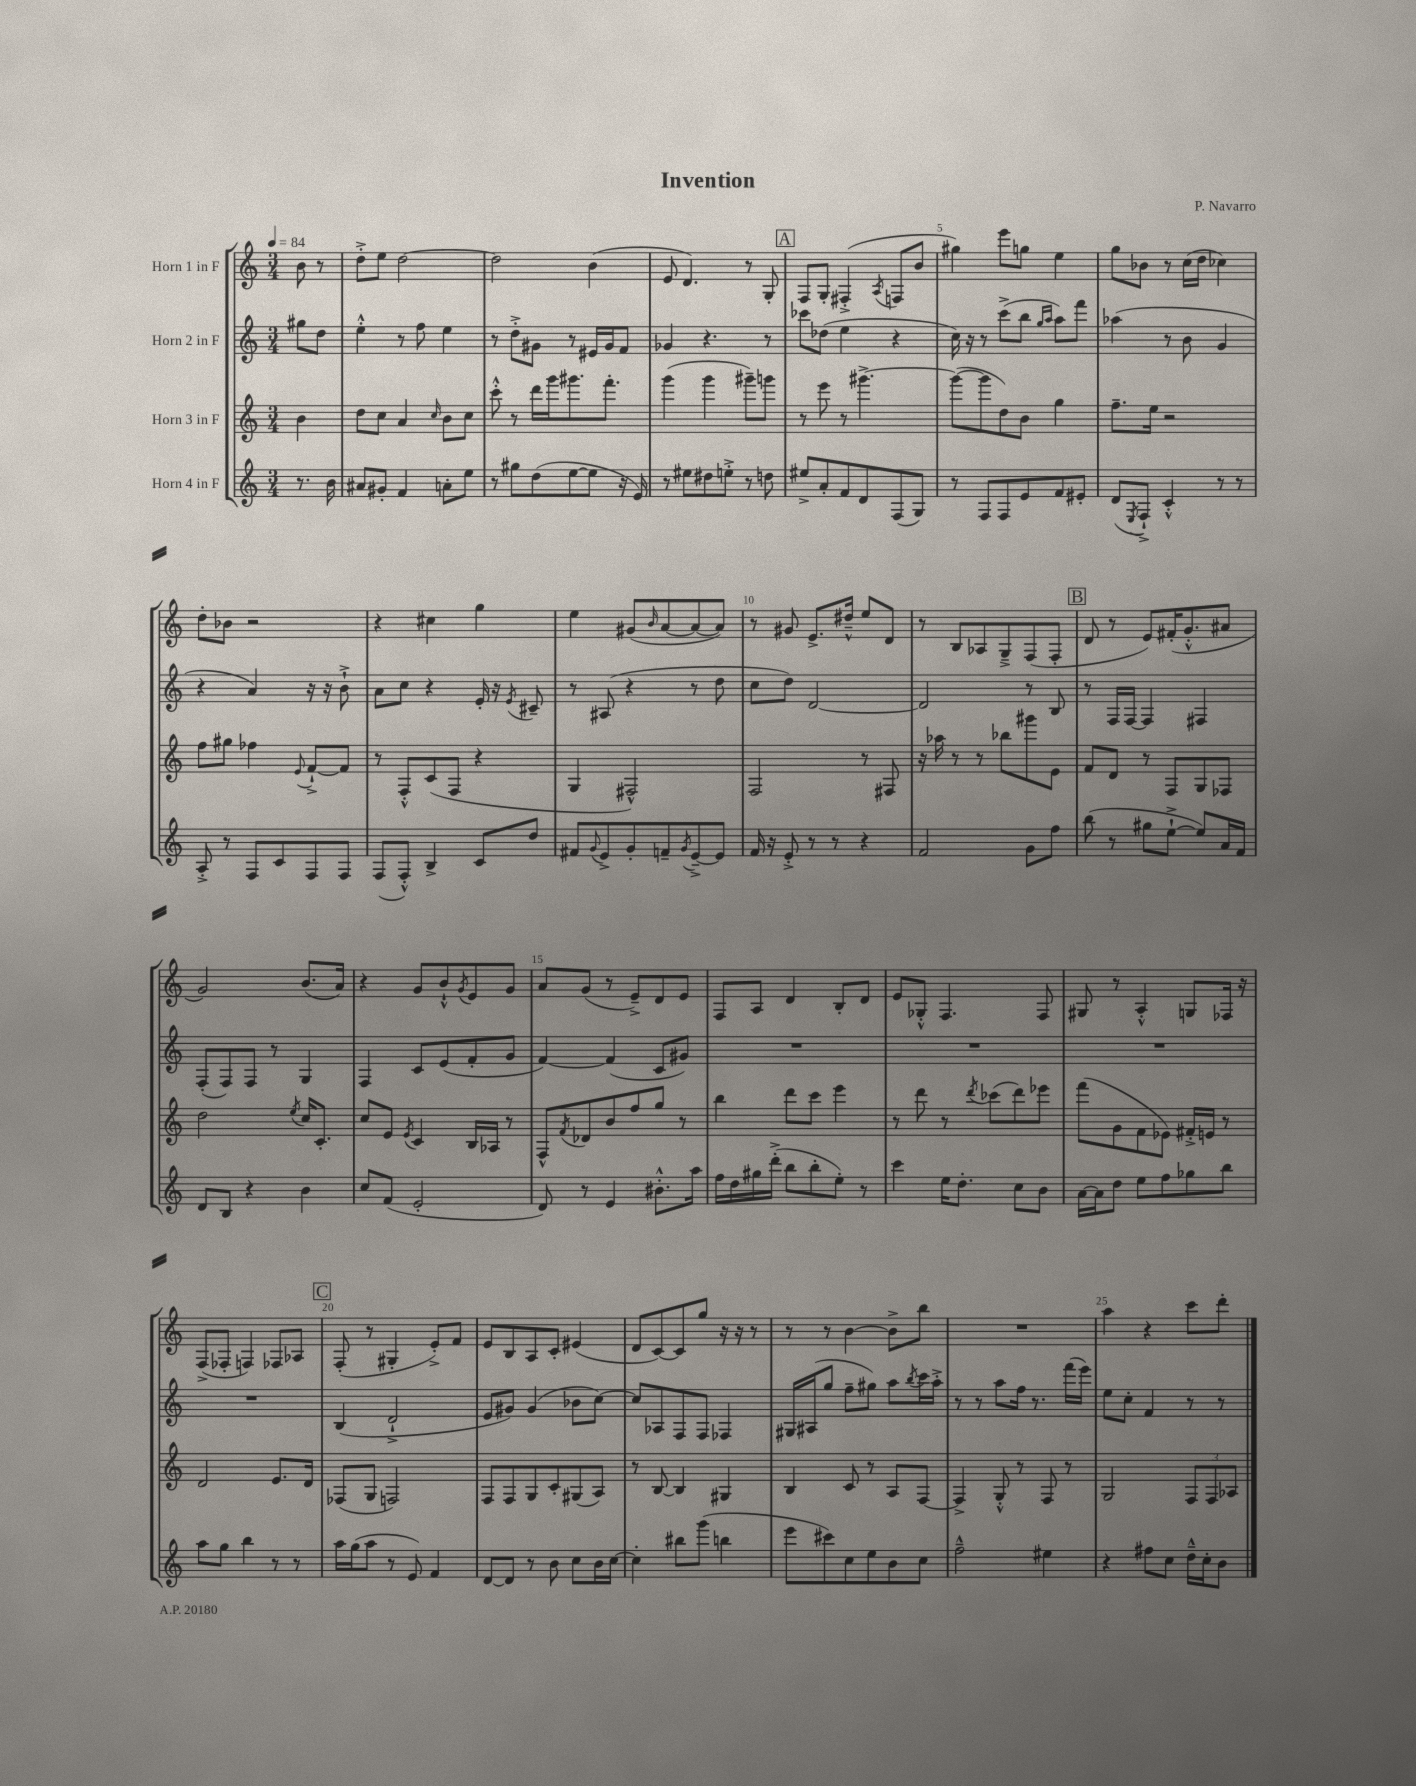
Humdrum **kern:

**kern	**kern	**kern	**kern
*part4	*part3	*part2	*part1
*staff4	*staff3	*staff2	*staff1
*I"Horn 4 in F	*I"Horn 3 in F	*I"Horn 2 in F	*I"Horn 1 in F
*clefG2	*clefG2	*clefG2	*clefG2
*k[]	*k[]	*k[]	*k[]
*M3/4	*M3/4	*M3/4	*M3/4
*MM84	*MM84	*MM84	*MM84
=	=	=	=
8.r	4b\	8gg#X\L	8b\
.	.	8dd\J	8r
16b\	.	.	.
=1	=1	=1	=1
8a#X/L	8dd\L	4ee'^^\	8dd'^\L
8g#X'/J	8cc\J	.	8ee\J
4f/	4a/	8r	[2dd\
.	.	8ff\	.
.	16qqcc/	.	.
8an'\L	8b\L	4ee\	.
8ee\J	8cc\J	.	.
=2	=2	=2	=2
8r	8ccc'^^\	8r	2dd\]
8gg#X\L	8r	8dd'^\L	.
(8dd\	16ddd\LL	8g#X\J	.
.	16ggg\J	.	.
[8ee\	8.ggg#X\	8r	.
8ee\J]	.	16e#X/LL	(4b\
.	8.fff'\J	16g#/J	.
16r	.	8f/J	.
16e/)	.	.	.
=3	=3	=3	=3
8r	(4ggg\	4g-X/	8e/
8ee#X\L	.	.	4.d/)
8dd#X\	4ggg\	4.r	.
8een'^\J	.	.	.
8r	8ggg#X~\L)	.	8r
8ddn\	8gggn\J	8r	8G'/
!!LO:REH:place=s1:t=A
=4	=4	=4	=4
8ee#X^/L	8r	8ccc-X\L	8F/L
8a'/	8eee\	(8dd-X\J	8G'/J
8f/	8r	4ee\	(4F#X'^/
8d/	[4.ggg#X^\	.	.
.	.	.	8qA/
(8F/	.	4r	8Fn/L
8G/J)	.	.	8b/J
=5	=5	=5	=5
8r	(8ggg#\L_	16cc\)	4gg#X\)
.	.	16r	.
8F/L	8ggg#\]	8r	.
8F/	8dd\)	(8ccc^\L	8eee\L
8e/	8b\J	8bb\J	8ggn\J
.	.	16qqgg/LL	.
.	.	16qqaa/JJ	.
8f/	4gg\	8aa\L)	4ee\
8e#X'/J	.	8fff\J	.
=6	=6	=6	=6
(8d/L	8.ff~\L	(4aa-X\	8gg\L
8qE/	.	.	.
8F`^/J)	.	.	8b-X\J
.	16ee\Jk	.	.
4c'^^/	2r	8r	8r
.	.	8b\	(16cc\LL
.	.	.	16dd\JJ
8r	.	4g/	4cc-X\)
8r	.	.	.
!!LO:LB:g=z
=7	=7	=7	=7
8A'^/	8ff\L	4r	8dd'\L
8r	8gg#X\J	.	8b-X\J
8F/L	4ff-X\	4a/)	2r
8c/	.	.	.
.	8qqe/	.	.
8F/	[8f`^/L	16r	.
.	.	16r	.
8F/J	8f/J]	8b`^\	.
=8	=8	=8	=8
(8F/L	8r	8a\L	4r
8F'^^/J)	8F'^^/L	8cc\J	.
4B^/	(8c/	4r	4cc#X\
.	8F/J	.	.
8c/L	4r	16e'/	4gg\
.	.	16r	.
.	.	8qe/	.
8dd/J	.	8c#X~/	.
=9	=9	=9	=9
8f#X/L	4G/	8r	4ee\
8qqg/	.	.	.
8e^/	.	(8A#X/	.
8g'/	2F#X^^/)	4r	(8g#X/L
.	.	.	16qqb/
8fn~/	.	.	[8a/
8qg/	.	.	.
[8e~^/	.	8r	8a/_
8e/J]	.	8dd\	8a/J])
=10	=10	=10	=10
16f/	2F/	8cc\L	8r
16r	.	.	.
8e'^/	.	8dd\J)	8g#X/
8r	.	[2d/	8.e^/L
8r	.	.	.
.	.	.	16dd#X~^^/Jk
4r	8r	.	8ee/L
.	8F#X/	.	8d/J
=11	=11	=11	=11
2f/	16r	2d/]	8r
.	16aa-X\	.	.
.	8r	.	8B/L
.	8r	.	8A-X/
.	8bb-X\L	.	8G~^/
8g\L	8ggg#X\	8r	(8F/
8ff\J	8e\J	8B/	8F'/J
!!LO:REH:place=s1:t=B
=12	=12	=12	=12
(8bb\	8f/L	8r	8d/
8r	8d/J	16F/LL	8r
.	.	[16F/JJ	.
8gg#X\L	8r	4F/]	8e/L)
[8ee`^\J	8F/L	.	(16f#X'/K
.	.	.	8.g'^^/
8ee/L])	8G/	4F#X/	.
16a/L	8F-X/J	.	8a#X/J
16f/JJ	.	.	.
!!LO:LB:g=z
=13	=13	=13	=13
8d/L	2dd\	(8F'/L	2g/)
8B/J	.	8F/)	.
4r	.	8F/J	.
.	.	8r	.
.	8qee/	.	.
4b\	16cc/KL	4G/	(8.b/L
.	8.c'/J	.	.
.	.	.	16a/Jk)
=14	=14	=14	=14
8cc/L	8cc/L	4F/	4r
(8f/J	8e/J	.	.
.	8qe/	.	.
2e'/	4c/	8c/L	8g/L
.	.	(8e/	8b`^^/
.	.	.	8qg/
.	16B/LL	8f'/	8e/
.	16A-X/JJ	.	.
.	8r	8g/J	8g/J
=15	=15	=15	=15
8d/)	8F^^/L	[4f/)	8a/L
.	8qf/	.	.
8r	8d-X/	.	(8g/J
4e/	8b/	(4f/]	8r
.	8ff/	.	8e~^/L)
8.b#X'^^\L	8gg/J	8c/L	8d/
.	8r	8g#X/J)	8e/J
16aa\Jk	.	.	.
=16	=16	=16	=16
16ff\LL	4bb\	2.r	8F/L
16dd\	.	.	.
16gg#X\	.	.	8A/J
(16ddd'^\JJ	.	.	.
8bb\L	8ddd\L	.	4d/
8bb'\	8ccc\J	.	.
8ee'\J)	4eee\	.	8B'/L
8r	.	.	8d/J
=17	=17	=17	=17
4ccc\	8r	2.r	8e/L
.	8ddd\	.	8G-X'^^/J
16ee\KL	8r	.	4.F/
8.dd'\J	.	.	.
.	8qddd/	.	.
.	(8ccc-X\L	.	.
8cc\L	8ddd\)	.	.
8b\J	8eee-X\J	.	8F/
=18	=18	=18	=18
[16a\LL	(8fff\L	2.r	8G#X/
16a\J]	.	.	.
8dd\J	8g\	.	8r
8ee\L	8f\	.	4A'^^/
8ff\	8e-X\J)	.	.
8gg-X\	16f#X'^/LL	.	8Gn/L
.	16en/JJ	.	.
8bb\J	8r	.	16F-X/Jk
.	.	.	16r
!!LO:LB:g=z
=19	=19	=19	=19
8aa\L	2d/	2.r	(8F^/L
8gg\J	.	.	8F-X'/J
4bb\	.	.	4Fn/)
8r	8.e/L	.	8F-X/L
8r	.	.	8A-X/J
.	16d/Jk	.	.
!!LO:REH:place=s1:t=C
=20	=20	=20	=20
16aa\LL	(8F-X/L	(4B/	(8F'/
(16gg\J	.	.	.
8aa\J	8G/J	.	8r
8r	2Fn/)	2d`^/	4G#X'/
8e/)	.	.	.
4f/	.	.	8e'^/L)
.	.	.	8f/J
=21	=21	=21	=21
[8d/L	8F/L	8e/L	8e/L
8d/J]	8F/	8g#X/J)	8B/
8r	8G/	(4g#/	8A/
8b\	8c'/	.	8c'/J
8cc\L	(8G#X/	8b-X\L	(4e#X/
16b\L	8A/J)	[8cc\J)	.
[16cc\JJ	.	.	.
=22	=22	=22	=22
4cc'\]	8r	8cc/L]	8d/L
.	[8B/	8A-X/	[8c/)
8bb#X\L	4B/]	8F/	8c/]
(8ggg\J	.	8F/J	8gg/J
4bbn\	4G#X/	4F-X/	16r
.	.	.	16r
.	.	.	8r
=23	=23	=23	=23
8eee\L	4B/	16G#X/LL	8r
.	.	(16A#X/J	.
8ccc#X\)	.	8gg/J	8r
8cc\	8c/	8ff~\L	[4b\
8ee\	8r	8gg#X\J)	.
8b\	8A/L	8aa\L	8b^\L]
.	.	8qbb/	.
8cc\J	[8F/J	16ccc\L	8bb\J
.	.	16aa'^\JJ	.
=24	=24	=24	=24
2ff~^^\	4F^/]	8r	2.r
.	.	8r	.
.	8G'^^/	8aa\L	.
.	8r	16ff\Jk	.
.	.	8.r	.
4ee#X\	8F/	.	.
.	8r	(16fff\LL	.
.	.	16eee\JJ)	.
=25	=25	=25	=25
4r	2G/	8ee\L	4aa\
.	.	8cc'\J	.
8ff#X\L	.	4f/	4r
8cc\J	.	.	.
16dd~^^\LL	12F/L	8r	8ccc\L
16cc'\J	.	.	.
.	12F/	.	.
8b\J	.	8r	8ddd'\J
.	12A-X/J	.	.
==	==	==	==
*-	*-	*-	*-
